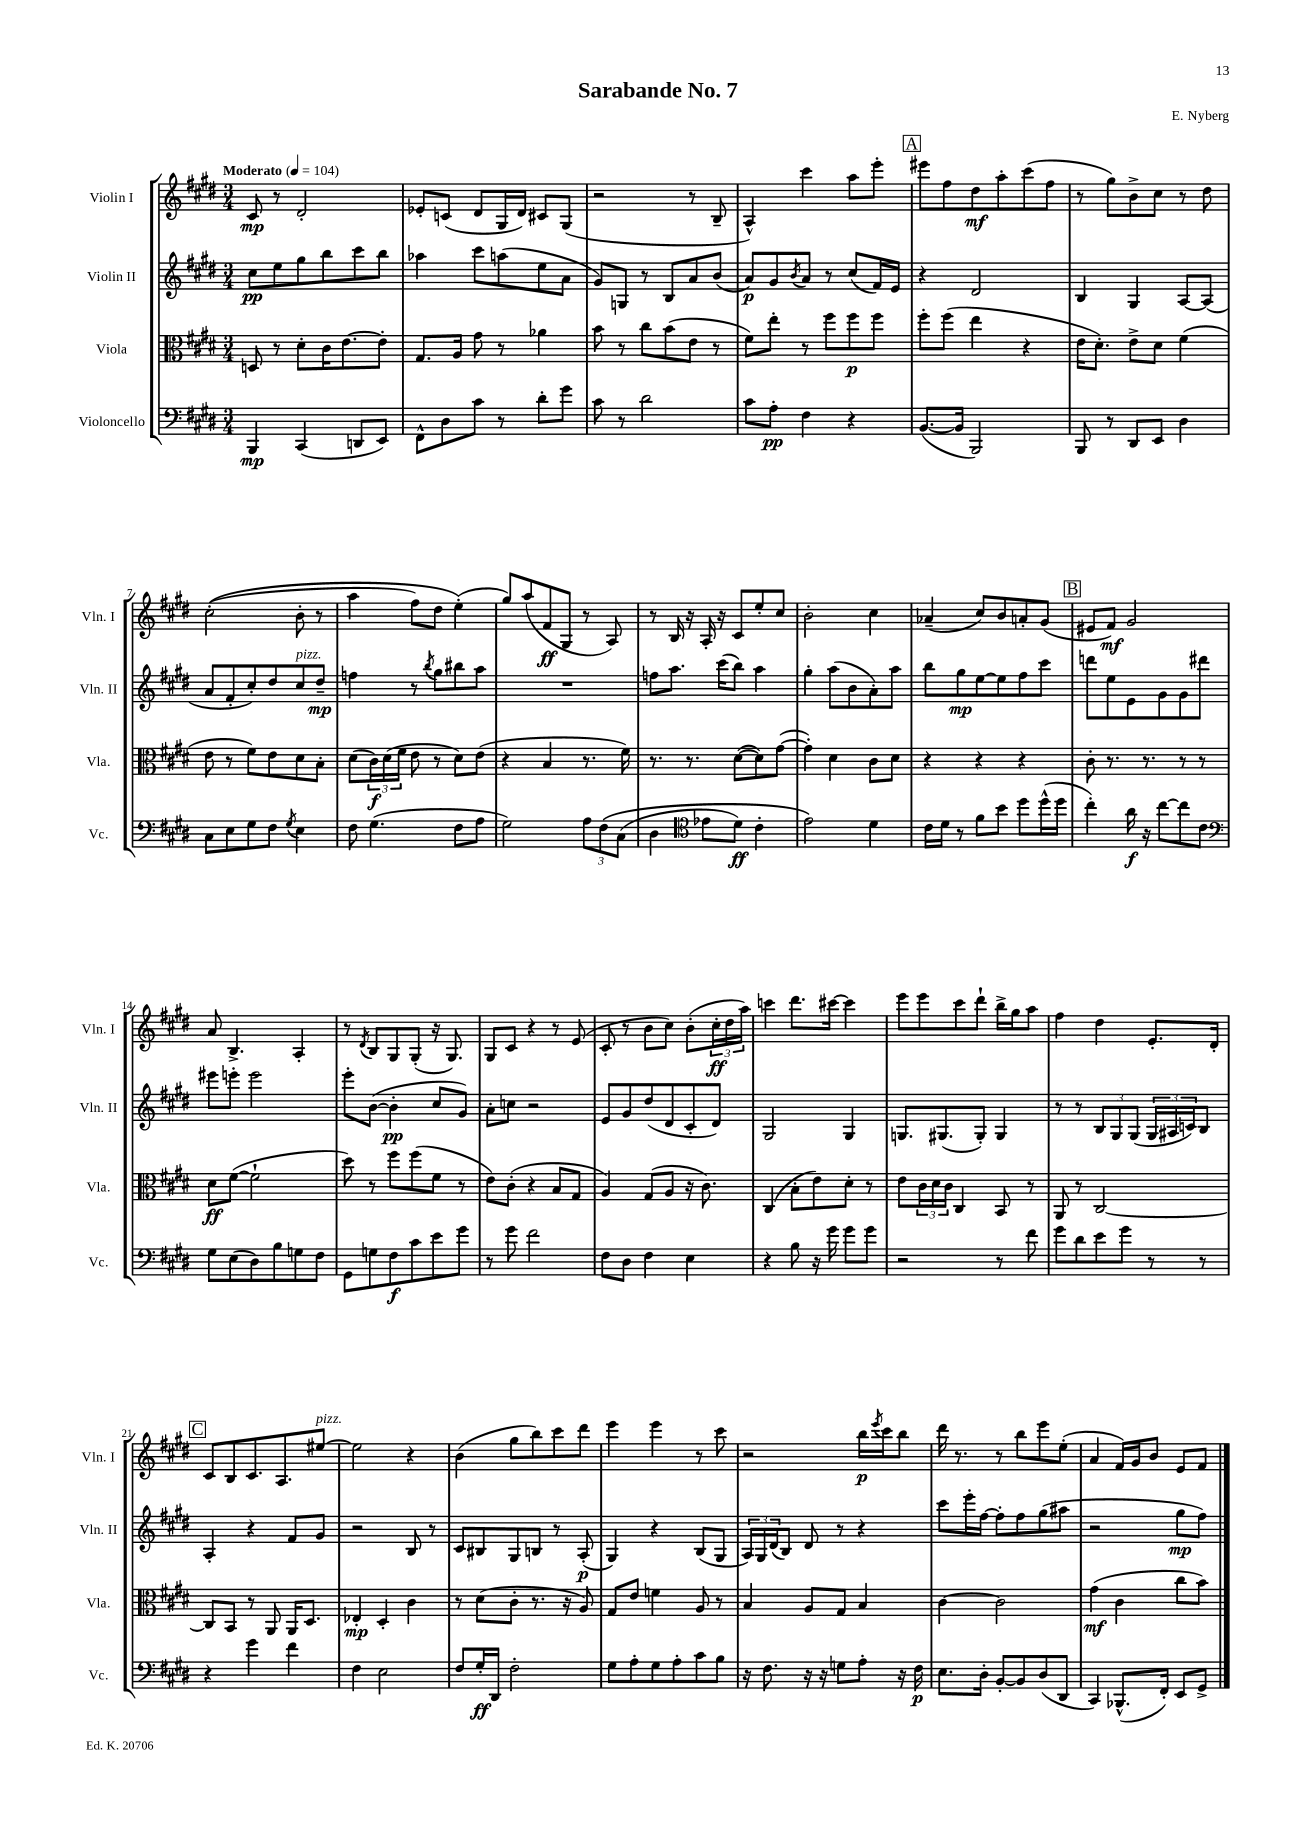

**kern	**dynam	**kern	**dynam	**kern	**dynam	**kern	**dynam
*part4	*part4	*part3	*part3	*part2	*part2	*part1	*part1
*staff4	*staff4	*staff3	*staff3	*staff2	*staff2	*staff1	*staff1
*I"Violoncello	*	*I"Viola	*	*I"Violin II	*	*I"Violin I	*
*I'Vc.	*	*I'Vla.	*	*I'Vln. II	*	*I'Vln. I	*
*clefF4	*	*clefC3	*	*clefG2	*	*clefG2	*
*k[f#c#g#d#]	*	*k[f#c#g#d#]	*	*k[f#c#g#d#]	*	*k[f#c#g#d#]	*
*M3/4	*	*M3/4	*	*M3/4	*	*M3/4	*
*MM104	*	*MM104	*	*MM104	*	*MM104	*
=1	=1	=1	=1	=1	=1	=1	=1
!	!	!	!	!	!	!LO:TX:a:B:t=Moderato	!
4BBB/	mp	8Dn/	.	8cc#\L	pp	8c#/	mp
.	.	8r	.	8ee\	.	8r	.
(4CC#/	.	8d#'\L	.	8gg#\	.	2d#'/	.
.	.	16c#\K	.	8bb\	.	.	.
.	.	[8.e\	.	.	.	.	.
8DDn/L	.	.	.	8ccc#\	.	.	.
8EE/J)	.	8e'\J]	.	8bb\J	.	.	.
=2	=2	=2	=2	=2	=2	=2	=2
8FF#^^\L	.	8.G#/L	.	4aa-X\	.	8e-X'/L	.
8D#\	.	.	.	.	.	(8cn/J	.
.	.	16A/Jk	.	.	.	.	.
8c#\J	.	8g#\	.	8ccc#\L	.	8d#/L	.
8r	.	8r	.	(8aan\	.	16G#/L	.
.	.	.	.	.	.	16d#/JJ)	.
8d#'\L	.	4a-X\	.	8ee\	.	8c#X/L	.
8g#\J	.	.	.	8a\J	.	(8G#/J	.
=3	=3	=3	=3	=3	=3	=3	=3
8c#\	.	8b\	.	8g#/L)	.	2r	.
8r	.	8r	.	8Gn/J	.	.	.
2d#\	.	8cc#\L	.	8r	.	.	.
.	.	(8b\	.	8B/L	.	.	.
.	.	8e\J	.	8a/	.	8r	.
.	.	8r	.	(8b/J	.	8B~/	.
=4	=4	=4	=4	=4	=4	=4	=4
8c#\L	.	8f#\L)	.	8a/L)	p	4A^^/)	.
8A'\J	pp	8ee'\J	.	8g#/	.	.	.
.	.	.	.	8qb/	.	.	.
4F#\	.	8r	.	8a/J	.	4ccc#\	.
.	.	8ff#\L	.	8r	.	.	.
4r	.	8ff#\	p	(8cc#/L	.	8aa\L	.
.	.	8ff#\J	.	16f#/L)	.	8eee'\J	.
.	.	.	.	16e/JJ	.	.	.
!!LO:REH:place=s1:t=A
=5	=5	=5	=5	=5	=5	=5	=5
([8.BB/L	.	8ff#'\L	.	4r	.	8eee#X\L	.
.	.	(8ff#\J	.	.	.	8ff#\	.
16BB/Jk]	.	.	.	.	.	.	.
2BBB/)	.	4ee\	.	2d#/	.	8dd#\	mf
.	.	.	.	.	.	8aa'\	.
.	.	4r	.	.	.	(8ccc#\	.
.	.	.	.	.	.	8ff#\J	.
=6	=6	=6	=6	=6	=6	=6	=6
8BBB/	.	16e\KL	.	4B/	.	8r	.
.	.	8.d#'\J)	.	.	.	.	.
8r	.	.	.	.	.	8gg#\L)	.
8DD#/L	.	8e^\L	.	4G#/	.	8b^\	.
8EE/J	.	8d#\J	.	.	.	8cc#\J	.
4D#\	.	(4f#\	.	[8A/L	.	8r	.
.	.	.	.	(8A/J]	.	8dd#\	.
!!LO:LB:g=z
=7	=7	=7	=7	=7	=7	=7	=7
8C#\L	.	8e\	.	8a/L	.	((2cc#'\	.
8E\	.	8r	.	8f#'/	.	.	.
8G#\	.	8f#\L)	.	8cc#'/)	.	.	.
8F#\J	.	8e\	.	8dd#/	.	.	.
8qG#/	.	.	.	.	.	.	.
!	!	!	!	!LO:TX:a:i:t=pizz.	!	!	!
4E\	.	8d#\	.	8cc#/	.	8b'\	.
.	.	8B'\J	.	8dd#~/J	mp	8r	.
=8	=8	=8	=8	=8	=8	=8	=8
8F#\	.	(8d#\L	.	4ffn\	.	4aa\	.
(4.G#\	.	24c#\L)	f	.	.	.	.
.	.	(24d#\	.	.	.	.	.
.	.	24f#\JJ	.	.	.	.	.
.	.	8e\	.	8r	.	8ff#\L)	.
.	.	.	.	8qbb/	.	.	.
.	.	8r	.	8gg#\L	.	8dd#\J	.
8F#\L	.	8d#\L)	.	8bb#X\	.	(4ee'\)	.
8A\J	.	(8e\J	.	8aa\J	.	.	.
=9	=9	=9	=9	=9	=9	=9	=9
2G#\)	.	4r	.	2.r	.	8gg#/L)	.
.	.	.	.	.	.	(8aa/	.
.	.	4B/	.	.	.	8f#/	ff
.	.	.	.	.	.	8G#/J	.
12A\L	.	8.r	.	.	.	8r	.
(12F#\	.	.	.	.	.	.	.
.	.	.	.	.	.	8A/)	.
(12C#\J	.	.	.	.	.	.	.
.	.	16f#\)	.	.	.	.	.
=10	=10	=10	=10	=10	=10	=10	=10
4D#\	.	8.r	.	8ffn\L	.	8r	.
.	.	.	.	8.aa\J	.	16B/	.
.	.	8.r	.	.	.	16r	.
*clefC4	*	*	*	*	*	*	*
8e-X\L	.	.	.	.	.	16A'/	.
.	.	.	.	(16ccc#\KL	.	16r	.
8d#\J)	ff	([8d#\L	.	8bb\J)	.	8c#/L	.
4c#'\	.	8d#\])	.	4aa\	.	8ee'/	.
.	.	([8g#\J	.	.	.	8cc#/J	.
=11	=11	=11	=11	=11	=11	=11	=11
2e\)	.	4g#'\])	.	4gg#'\	.	2b'\	.
.	.	4d#\	.	(8aa\L	.	.	.
.	.	.	.	8b\	.	.	.
4d#\	.	8c#\L	.	8a'\)	.	4cc#\	.
.	.	8d#\J	.	8aa\J	.	.	.
=12	=12	=12	=12	=12	=12	=12	=12
16c#\LL	.	4r	.	8bb\L	.	(4a-X~/	.
16d#\JJ	.	.	.	.	.	.	.
8r	.	.	.	8gg#\	mp	.	.
8f#\L	.	4r	.	[8ee\	.	8cc#/L)	.
8b\J	.	.	.	8ee\]	.	8b/	.
8dd#\L	.	4r	.	8ff#\	.	8an'/	.
(16dd#^^\L	.	.	.	8ccc#\J	.	(8g#/J	.
16dd#\JJ	.	.	.	.	.	.	.
!!LO:REH:place=s1:t=B
=13	=13	=13	=13	=13	=13	=13	=13
4cc#'\)	.	8c#'\	.	8dddn\L	.	8e#X/L	.
.	.	8.r	.	8ee\	.	8f#/J)	mf
16a\	f	.	.	8e\	.	2g#/	.
16r	.	8.r	.	.	.	.	.
[8cc#\L	.	.	.	8g#\	.	.	.
8cc#\]	.	8r	.	8g#\	.	.	.
8c#\J	.	8r	.	8ddd#X\J	.	.	.
!!LO:LB:g=z
=14	=14	=14	=14	=14	=14	=14	=14
*clefF4	*	*	*	*	*	*	*
8G#\L	.	8d#\L	ff	8eee#X\L	.	8a/	.
(8E\	.	([8f#\J	.	8eeen'\J	.	4.B^/	.
8D#\)	.	2f#`\]	.	2eee\	.	.	.
8B\	.	.	.	.	.	.	.
8Gn\	.	.	.	.	.	4A'/	.
8F#\J	.	.	.	.	.	.	.
=15	=15	=15	=15	=15	=15	=15	=15
8GG#\L	.	8dd#\)	.	8eee'\L	.	8r	.
.	.	.	.	.	.	8qd#/	.
8Gn\	.	8r	.	([8b\J	.	8B/L	.
8F#\	f	8ff#\L	.	4b'\]	pp	8G#/	.
8c#\	.	(8ff#\	.	.	.	(8G#'/J	.
8e\	.	8f#\J	.	8cc#/L	.	16r	.
.	.	.	.	.	.	8.G#/)	.
8g#\J	.	8r	.	8g#/J)	.	.	.
=16	=16	=16	=16	=16	=16	=16	=16
8r	.	8e\L)	.	8a'\L	.	8G#/L	.
8g#\	.	(8c#'\J	.	8ccn\J	.	8c#/J	.
2f#\	.	4r	.	2r	.	4r	.
.	.	8B/L	.	.	.	8r	.
.	.	8G#/J	.	.	.	(8e/	.
=17	=17	=17	=17	=17	=17	=17	=17
8F#\L	.	4A/)	.	8e/L	.	8c#'/	.
8D#\J	.	.	.	8g#/	.	8r	.
4F#\	.	(8G#/L	.	(8dd#/	.	8b\L	.
.	.	8A/J	.	8d#/	.	8cc#\J)	.
4E\	.	16r	.	8c#'/	.	(8b'\L	.
.	.	8.c#\)	.	.	.	.	.
.	.	.	.	8d#/J)	.	24cc#'\L	ff
.	.	.	.	.	.	24dd#\	.
.	.	.	.	.	.	24aa\JJ)	.
=18	=18	=18	=18	=18	=18	=18	=18
4r	.	(4C#/	.	2G#/	.	4cccn\	.
8B\	.	8B'\L	.	.	.	8.ddd#\L	.
16r	.	8e\)	.	.	.	.	.
16g#\	.	.	.	.	.	[16ccc#X\Jk	.
8g#\L	.	8d#'\J	.	4G#/	.	4ccc#\]	.
8g#\J	.	8r	.	.	.	.	.
=19	=19	=19	=19	=19	=19	=19	=19
2r	.	8e\L	.	8.Gn/L	.	8eee\L	.
.	.	24c#\L	.	.	.	8eee\	.
.	.	24d#\	.	.	.	.	.
.	.	.	.	(8.G#X/	.	.	.
.	.	24c#\JJ	.	.	.	.	.
.	.	4C#/	.	.	.	8ccc#\	.
.	.	.	.	8G#'/J)	.	8ddd#`\J	.
8r	.	8BB/	.	4G#/	.	16bb^\LL	.
.	.	.	.	.	.	16gg#\J	.
8f#\	.	8r	.	.	.	8aa\J	.
=20	=20	=20	=20	=20	=20	=20	=20
8g#\L	.	8AA/	.	8r	.	4ff#\	.
8d#\	.	8r	.	8r	.	.	.
8e\	.	[2C#/	.	12B/L	.	4dd#\	.
.	.	.	.	12G#/	.	.	.
8g#\J	.	.	.	.	.	.	.
.	.	.	.	(12G#/J	.	.	.
8r	.	.	.	24G#/LL	.	8.e'/L	.
.	.	.	.	24A#X/	.	.	.
.	.	.	.	24cn/J)	.	.	.
8r	.	.	.	8B/J	.	.	.
.	.	.	.	.	.	16d#'/Jk	.
!!LO:LB:g=z
!!LO:REH:place=s1:t=C
=21	=21	=21	=21	=21	=21	=21	=21
4r	.	8C#/L]	.	4A'/	.	8c#/L	.
.	.	8BB/J	.	.	.	8B/	.
4g#\	.	8r	.	4r	.	8.c#/	.
.	.	8AA/	.	.	.	.	.
.	.	.	.	.	.	8.A/	.
4f#\	.	16AA/KL	.	8f#/L	.	.	.
.	.	8.D#/J	.	.	.	.	.
!	!	!	!	!	!	!LO:TX:a:i:t=pizz.	!
.	.	.	.	8g#/J	.	[8ee#X/J	.
=22	=22	=22	=22	=22	=22	=22	=22
4F#\	.	4E-X'/	mp	2r	.	2ee#\]	.
2E\	.	4D#'/	.	.	.	.	.
.	.	4c#\	.	8B/	.	4r	.
.	.	.	.	8r	.	.	.
=23	=23	=23	=23	=23	=23	=23	=23
8F#/L	.	8r	.	8c#/L	.	(4b\	.
16G#'/L	ff	(8d#\L	.	8B#X/	.	.	.
16DD#/JJ	.	.	.	.	.	.	.
2F#'\	.	8c#'\J	.	8G#/	.	8gg#\L	.
.	.	8.r	.	8Bn/J	.	8bb\)	.
.	.	.	.	8r	.	8ccc#\	.
.	.	16r	.	.	.	.	.
.	.	8A/)	.	(8A'/	p	8ddd#\J	.
=24	=24	=24	=24	=24	=24	=24	=24
8G#\L	.	8G#/L	.	4G#/)	.	4eee\	.
8A'\	.	8e/J	.	.	.	.	.
8G#\	.	4fn\	.	4r	.	4eee\	.
8A'\	.	.	.	.	.	.	.
8c#\	.	8A/	.	(8B/L	.	8r	.
8B\J	.	8r	.	8G#/J	.	8ccc#\	.
=25	=25	=25	=25	=25	=25	=25	=25
16r	.	4B/	.	24A/LL)	.	2r	.
.	.	.	.	24G#/	.	.	.
8.F#\	.	.	.	.	.	.	.
.	.	.	.	(24d#/J	.	.	.
.	.	.	.	8B/J)	.	.	.
16r	.	8A/L	.	8d#/	.	.	.
16r	.	.	.	.	.	.	.
8Gn\L	.	8G#/J	.	8r	.	.	.
8A'\J	.	4B/	.	4r	.	16bb\LL	p
.	.	.	.	.	.	8qeee/	.
.	.	.	.	.	.	16ccc#\J	.
16r	.	.	.	.	.	8bb\J	.
16F#\	p	.	.	.	.	.	.
=26	=26	=26	=26	=26	=26	=26	=26
8.E\L	.	[4c#\	.	8ccc#\L	.	16ddd#\	.
.	.	.	.	.	.	8.r	.
.	.	.	.	16eee'\L	.	.	.
16D#'\Jk	.	.	.	[16ff#\JJ	.	.	.
[8BB'/L	.	2c#\]	.	8ff#'\L]	.	8r	.
8BB/]	.	.	.	8ff#\	.	8bb\L	.
(8D#/	.	.	.	(8gg#\	.	8eee\	.
8DD#/J	.	.	.	8aa#X\J	.	(8ee'\J	.
=27	=27	=27	=27	=27	=27	=27	=27
4CC#/)	.	(4g#\	mf	2r	.	4a/	.
(8.BBB-X^^/L	.	4c#\	.	.	.	16f#/LL)	.
.	.	.	.	.	.	16g#/J	.
.	.	.	.	.	.	8b/J	.
16FF#'/Jk)	.	.	.	.	.	.	.
8EE/L	.	8cc#\L	.	8gg#\L	mp	8e/L	.
8GG#^/J	.	8b\J)	.	8ff#\J)	.	8f#/J	.
==	==	==	==	==	==	==	==
*-	*-	*-	*-	*-	*-	*-	*-
